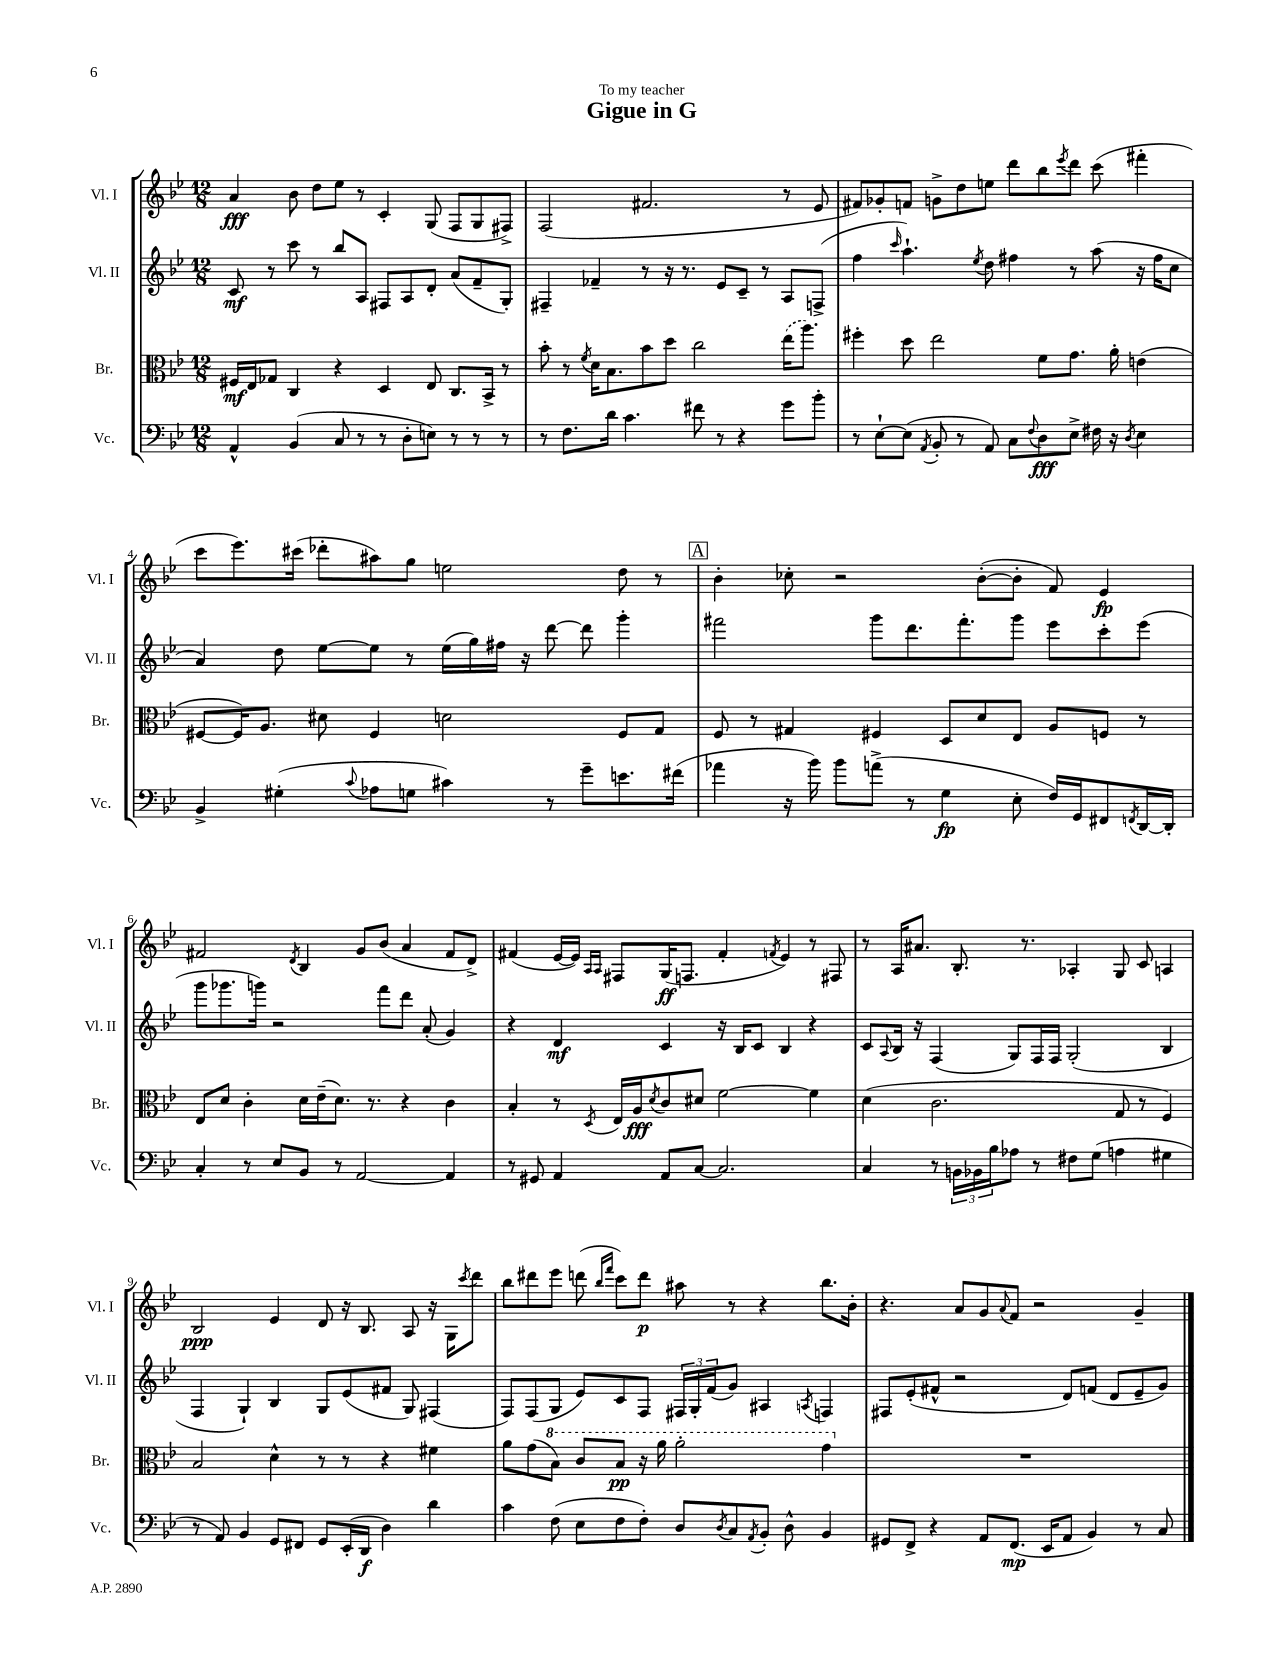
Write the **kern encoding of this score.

**kern	**dynam	**kern	**dynam	**kern	**dynam	**kern	**dynam
*part4	*part4	*part3	*part3	*part2	*part2	*part1	*part1
*staff4	*staff4	*staff3	*staff3	*staff2	*staff2	*staff1	*staff1
*I"Vc.	*	*I"Br.	*	*I"Vl. II	*	*I"Vl. I	*
*I'Vc.	*	*I'Br.	*	*I'Vl. II	*	*I'Vl. I	*
*clefF4	*	*clefC3	*	*clefG2	*	*clefG2	*
*k[b-e-]	*	*k[b-e-]	*	*k[b-e-]	*	*k[b-e-]	*
*M12/8	*	*M12/8	*	*M12/8	*	*M12/8	*
=1	=1	=1	=1	=1	=1	=1	=1
4AA^^/	.	16F#X/LL	mf	8c/	mf	4a/	fff
.	.	16E-/J	.	.	.	.	.
.	.	8G-X/J	.	8r	.	.	.
(4BB-/	.	4C/	.	8ccc\	.	8b-\	.
.	.	.	.	8r	.	8dd\L	.
8C/	.	4r	.	8bb-/L	.	8ee-\J	.
8r	.	.	.	8A/J	.	8r	.
8r	.	4D/	.	8F#X/L	.	4c'/	.
8D'\L	.	.	.	8A/	.	.	.
8En\J)	.	8E-/	.	8d'/J	.	(8G/	.
8r	.	8.C/L	.	(8a/L	.	8F/L	.
8r	.	.	.	8f~/	.	8G/	.
.	.	16BB-^/Jk	.	.	.	.	.
8r	.	8r	.	8G'/J)	.	8F#X^/J)	.
=2	=2	=2	=2	=2	=2	=2	=2
8r	.	8b-'\	.	4F#X~/	.	(2F/	.
8.F\L	.	8r	.	.	.	.	.
.	.	8qf/	.	.	.	.	.
.	.	16d\KL	.	4f-X~/	.	.	.
16d\Jk	.	8.B-\	.	.	.	.	.
4.c\	.	.	.	.	.	.	.
.	.	8b-\	.	8r	.	2.f#X/	.
.	.	8dd\J	.	16r	.	.	.
.	.	.	.	8.r	.	.	.
8f#X\	.	2cc\	.	.	.	.	.
8r	.	.	.	8e-/L	.	.	.
4r	.	.	.	8c~/J	.	.	.
.	.	.	.	8r	.	.	.
8g\L	.	(16ee-\KL	.	8A/L	.	8r	.
.	.	8.aa\J)	.	.	.	.	.
8b-'\J	.	.	.	(8Fn^/J	.	8e-/	.
=3	=3	=3	=3	=3	=3	=3	=3
8r	.	4ff#X'\	.	4ff\	.	8f#X/L)	.
[8E-`\L	.	.	.	.	.	8g-X'/	.
.	.	.	.	16qqccc/	.	.	.
(8E-\J]	.	8dd\	.	4.aa`\)	.	8fn/J	.
8qAA/	.	.	.	.	.	.	.
8BB-'/	.	2ee-\	.	.	.	8gn^\L	.
8r	.	.	.	.	.	8dd\	.
.	.	.	.	8qee-/	.	.	.
8AA/)	.	.	.	8dd\	.	8een\J	.
8C\L	.	.	.	4ff#X\	.	8ddd\L	.
8qqF/	.	.	.	.	.	.	.
8D\	fff	8f\L	.	.	.	8bb-\	.
.	.	.	.	.	.	8qeee-/	.
8E-^\J	.	8.g\J	.	8r	.	8ddd\J	.
16F#X\	.	.	.	(8aa\	.	(8ccc\	.
16r	.	16a'\	.	.	.	.	.
8qD/	.	.	.	.	.	.	.
4E-\	.	(4en\	.	16r	.	4fff#X'\	.
.	.	.	.	16ff#\KL	.	.	.
.	.	.	.	8cc\J	.	.	.
!!LO:LB:g=z
=4	=4	=4	=4	=4	=4	=4	=4
4BB-^/	.	[8F#X/L	.	4a/)	.	8ccc\L	.
.	.	16F#/K])	.	.	.	8.eee-\)	.
.	.	8.A/J	.	.	.	.	.
(4G#X'\	.	.	.	8dd\	.	.	.
.	.	.	.	.	.	(16ccc#X\Jk	.
.	.	8d#X\	.	[8ee-\L	.	8ddd-X'\L	.
8qqc/	.	.	.	.	.	.	.
8A-X\L	.	4F#/	.	8ee-\J]	.	8aa#X\)	.
8Gn\J	.	.	.	8r	.	8gg\J	.
4c#X\)	.	2dn\	.	(16ee-\LL	.	2een\	.
.	.	.	.	16gg\)	.	.	.
.	.	.	.	16ff#X\JJ	.	.	.
.	.	.	.	16r	.	.	.
8r	.	.	.	[8ddd\	.	.	.
8g~\L	.	.	.	8ddd\]	.	.	.
8.en\	.	8F#/L	.	4ggg'\	.	8dd\	.
.	.	8G/J	.	.	.	8r	.
(16f#X\Jk	.	.	.	.	.	.	.
!!LO:REH:place=s1:t=A
=5	=5	=5	=5	=5	=5	=5	=5
4a-X\	.	8F/	.	2fff#X\	.	4b-'\	.
.	.	8r	.	.	.	.	.
16r	.	4G#X/	.	.	.	8cc-X'\	.
16b-\)	.	.	.	.	.	.	.
8b-\L	.	.	.	.	.	2r	.
(8an^\J	.	4F#X/	.	8ggg\L	.	.	.
8r	.	.	.	8.ddd\	.	.	.
4G\	fp	8D/L	.	.	.	.	.
.	.	.	.	8.fff#'\	.	.	.
.	.	8d/	.	.	.	([8b-'\L	.
8E-'\	.	8E-/J	.	8ggg\J	.	8b-'\J]	.
16F/LL)	.	8A/L	.	8eee-\L	.	8f/)	.
16GG/J	.	.	.	.	.	.	.
8FF#X/	.	8Fn/J	.	8ccc'\	.	4e-/	fp
8qFFn/	.	.	.	.	.	.	.
[16DD/L	.	8r	.	(8eee-\J	.	.	.
16DD'/JJ]	.	.	.	.	.	.	.
!!LO:LB:g=z
=6	=6	=6	=6	=6	=6	=6	=6
4C'/	.	8E-/L	.	8ggg\L	.	2f#X/	.
.	.	8d/J	.	8.ggg-X\	.	.	.
8r	.	4c'\	.	.	.	.	.
.	.	.	.	16gggn\Jk)	.	.	.
8E-/L	.	.	.	2r	.	.	.
.	.	.	.	.	.	8qd/	.
8BB-/J	.	16d\LL	.	.	.	4B-/	.
.	.	(16e-~\J	.	.	.	.	.
8r	.	8.d\J)	.	.	.	.	.
[2AA/	.	.	.	.	.	8g/L	.
.	.	8.r	.	.	.	.	.
.	.	.	.	8fff\L	.	(8b-/J	.
.	.	4r	.	8ddd\J	.	4a/	.
.	.	.	.	(8a'/	.	.	.
4AA/]	.	4c\	.	4g/)	.	8f#/L	.
.	.	.	.	.	.	8d^/J)	.
=7	=7	=7	=7	=7	=7	=7	=7
8r	.	4B-'/	.	4r	.	(4f#X/	.
8GG#X/	.	.	.	.	.	.	.
4AA/	.	8r	.	4d/	mf	[16e-/LL	.
.	.	.	.	.	.	16e-/JJ])	.
.	.	.	.	.	.	16qqA/LL	.
.	.	8qD/	.	.	.	16qqA/JJ	.
.	.	16E-/LL	.	.	.	8F#X/L	.
.	.	16A/J	fff	.	.	.	.
.	.	8qd/	.	.	.	.	.
8AA/L	.	8c/	.	4c/	.	(16G/K	ff
.	.	.	.	.	.	8.Fn/J	.
[8C/J	.	8d#X/J	.	.	.	.	.
2.C/]	.	[2f\	.	16r	.	4f#'/	.
.	.	.	.	16B-/KL	.	.	.
.	.	.	.	8c/J	.	.	.
.	.	.	.	.	.	8qfn/	.
.	.	.	.	4B-/	.	4e-/)	.
.	.	4f\]	.	4r	.	8r	.
.	.	.	.	.	.	8F#X/	.
=8	=8	=8	=8	=8	=8	=8	=8
4C/	.	(4d\	.	8c/L	.	8r	.
.	.	.	.	8qqA/	.	.	.
.	.	.	.	16B-/Jk	.	16A/KL	.
.	.	.	.	16r	.	8.a#X/J	.
8r	.	2.c\	.	(4F/	.	.	.
24BBn\LL	.	.	.	.	.	8.B-'/	.
24BB-X\	.	.	.	.	.	.	.
24B-\J	.	.	.	.	.	.	.
8A-X\J	.	.	.	8G/L)	.	.	.
.	.	.	.	.	.	8.r	.
8r	.	.	.	16F/L	.	.	.
.	.	.	.	16F/JJ	.	.	.
8F#X\L	.	.	.	(2G'/	.	4A-X'/	.
(8G\J	.	.	.	.	.	.	.
4An\	.	8G/	.	.	.	8G/	.
.	.	8r	.	.	.	8c/	.
4G#X\	.	4F/)	.	4B-/	.	4An/	.
!!LO:LB:g=z
=9	=9	=9	=9	=9	=9	=9	=9
8r	.	2B-/	.	4F/	.	2B-/	ppp
8AA/)	.	.	.	.	.	.	.
4BB-/	.	.	.	4G`/)	.	.	.
8GG/L	.	4d^^\	.	4B-/	.	4e-/	.
8FF#X/J	.	.	.	.	.	.	.
8GG/L	.	8r	.	8G/L	.	8d/	.
(16EE-'/L	.	8r	.	(8e-/	.	16r	.
16DD/JJ	f	.	.	.	.	8.B-/	.
4D\)	.	4r	.	8f#X/J	.	.	.
.	.	.	.	8G/)	.	8A/	.
4d\	.	4f#X\	.	(4F#X/	.	16r	.
.	.	.	.	.	.	16G\KL	.
.	.	.	.	.	.	8qccc/	.
.	.	.	.	.	.	8ddd\J	.
=10	=10	=10	=10	=10	=10	=10	=10
4c\	.	8a\L	.	8F/L)	.	8bb-\L	.
.	.	(8g\	.	(8F/	.	8ddd#X\	.
*	*	*8va	*	*	*	*	*
(8F\	.	8b-\J)	.	8G/J	.	8eee-\J	.
8E-\L	.	8cc/L	.	8e-/L)	.	(8dddn\	.
.	.	.	.	.	.	16qqbb-/LL	.
.	.	.	.	.	.	16qqfff/JJ	.
8F\	.	8b-/J	pp	8c/	.	8ccc\L)	.
8F'\J)	.	16r	.	8F/J	.	8ddd\J	p
.	.	16aa\	.	.	.	.	.
8D/L	.	2aa'\	.	24F#X/LL	.	8aa#X\	.
.	.	.	.	24G'/	.	.	.
.	.	.	.	(24f/J	.	.	.
8qD/	.	.	.	.	.	.	.
8C/	.	.	.	8g/J)	.	8r	.
8qAA/	.	.	.	.	.	.	.
8BB-'/J	.	.	.	4A#X/	.	4r	.
8D^^\	.	.	.	.	.	.	.
.	.	.	.	8qAn/	.	.	.
4BB-/	.	4gg\	.	4Fn/	.	8.bb-\L	.
.	.	.	.	.	.	16b-'\Jk	.
=11	=11	=11	=11	=11	=11	=11	=11
*	*	*X8va	*	*	*	*	*
8GG#X/L	.	1.r	.	8F#X/L	.	4.r	.
8FF^/J	.	.	.	(8e-'/	.	.	.
4r	.	.	.	8f#X^^/J	.	.	.
.	.	.	.	2r	.	8a/L	.
8AA/L	.	.	.	.	.	8g/	.
.	.	.	.	.	.	8qqa/	.
(8.FF/J	mp	.	.	.	.	8f/J	.
.	.	.	.	.	.	2r	.
16EE-/KL	.	.	.	.	.	.	.
8AA/J	.	.	.	8d/L)	.	.	.
4BB-/)	.	.	.	(8fn/J	.	.	.
.	.	.	.	8d/L	.	.	.
8r	.	.	.	8e-~/	.	4g~/	.
8C/	.	.	.	8g/J)	.	.	.
==	==	==	==	==	==	==	==
*-	*-	*-	*-	*-	*-	*-	*-
